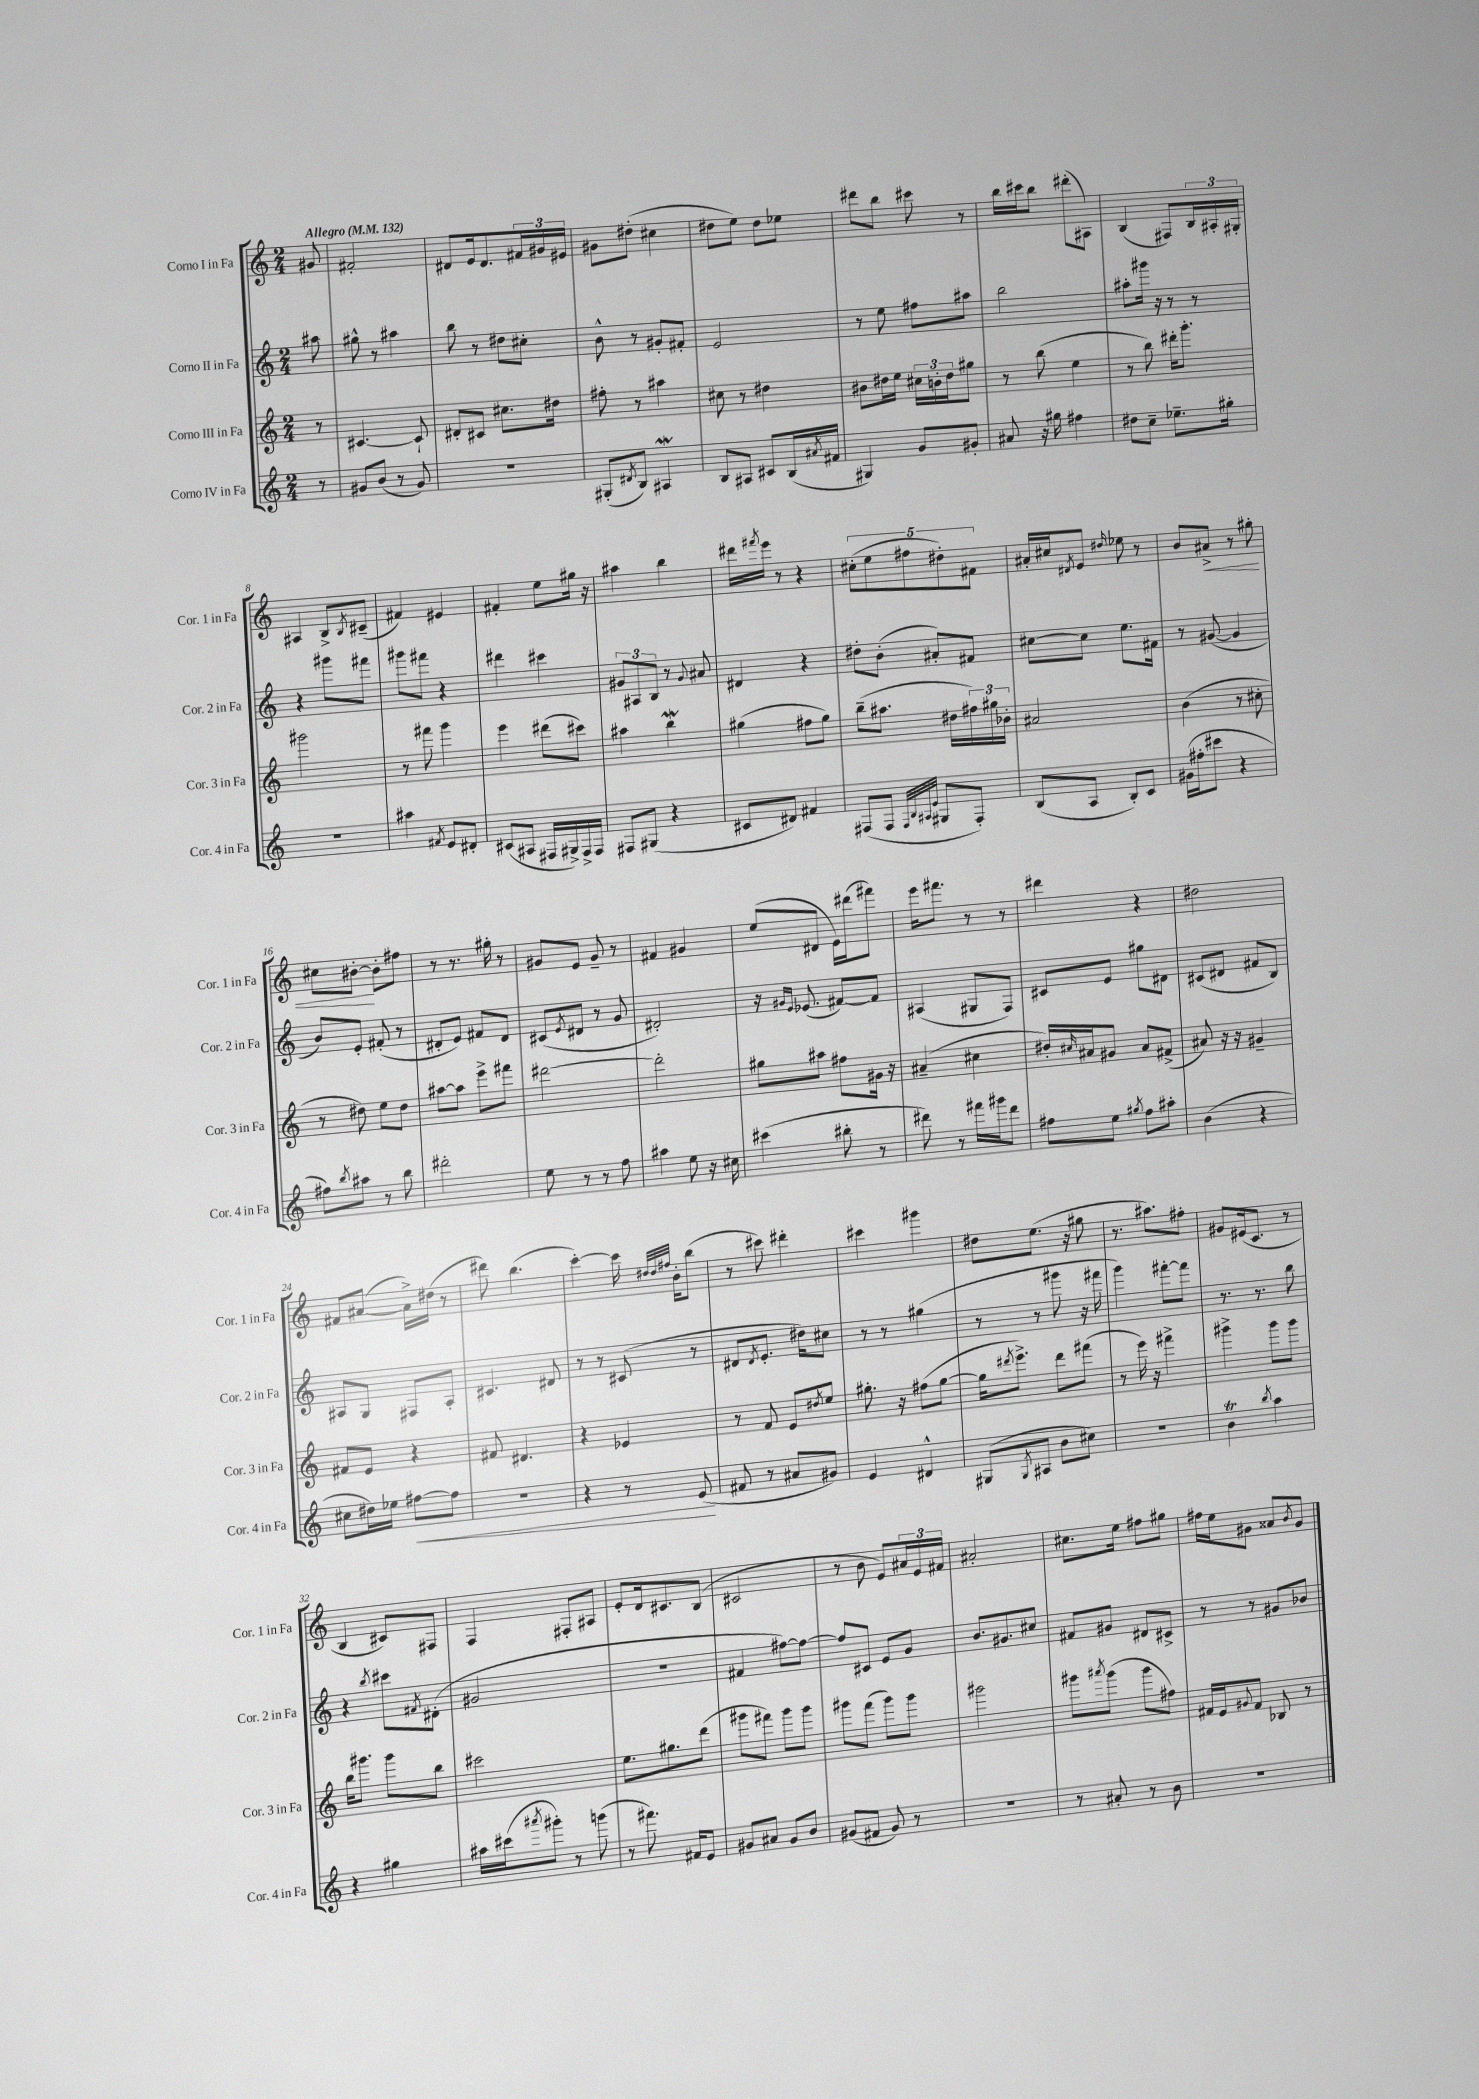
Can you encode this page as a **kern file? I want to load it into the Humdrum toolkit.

**kern	**dynam	**kern	**kern	**kern	**dynam
*part4	*part4	*part3	*part2	*part1	*part1
*staff4	*staff4	*staff3	*staff2	*staff1	*staff1
*I"Corno IV in Fa	*	*I"Corno III in Fa	*I"Corno II in Fa	*I"Corno I in Fa	*
*I'Cor. 4 in Fa	*	*I'Cor. 3 in Fa	*I'Cor. 2 in Fa	*I'Cor. 1 in Fa	*
*clefG2	*	*clefG2	*clefG2	*clefG2	*
*k[]	*	*k[]	*k[]	*k[]	*
*M2/4	*	*M2/4	*M2/4	*M2/4	*
*MM132	*	*MM132	*MM132	*MM132	*
=	=	=	=	=	=
!	!	!	!	!LO:TX:a:B:t=Allegro	!
8r	.	8r	8aa#X\	8g#X/	.
=1	=1	=1	=1	=1	=1
8g#X/L	.	[4.c#X/	8gg#X^^\	2f#X'/	.
(8b/J	.	.	8r	.	.
8r	.	.	4aa#X\	.	.
8g#/)	.	8c#`/]	.	.	.
=2	=2	=2	=2	=2	=2
2r	.	8d#X'/L	8bb\	8d#X/L	.
.	.	8c#X/J	8r	16e/k	.
.	.	.	.	8.d#/	.
.	.	8.cc#X\L	8dd#X\L	.	.
.	.	.	8cc#X'\J	24f#X/L	.
.	.	.	.	24g#X/	.
.	.	16dd#X\Jk	.	.	.
.	.	.	.	24e#X/JJ	.
=3	=3	=3	=3	=3	=3
(8G#X'/L	.	8ff#X'\	8b^^\	8g#X\L	.
8qd#X/	.	.	.	.	.
8B/J)	.	8r	8r	(8dd#X'\J	.
4A#XW/	.	4aa#X\	8g#X'/L	4cc#X\	.
.	.	.	8f#X'/J	.	.
=4	=4	=4	=4	=4	=4
8B/L	.	8cc#X\	2e/	8dd#X\L	.
8A#X/J	.	8r	.	8ee\J)	.
8c#X/L	.	4dd#X\	.	8dd#\L	.
(16B/L	.	.	.	8ee-X\J	.
8qa#X/	.	.	.	.	.
16f#X/JJ	.	.	.	.	.
=5	=5	=5	=5	=5	=5
4G#X/)	.	8b#X\L	8r	8ddd#X\L	.
.	.	16dd#X\L	8ee\	8bb\J	.
.	.	16ee\JJ	.	.	.
8g/L	.	24cc#X\LL	8ff#X\L	8ccc#X\	.
.	.	24bn'\	.	.	.
.	.	24dd#\J	.	.	.
8g#X'/J	.	8gg#X\J	8aa#X\J	8r	.
=6	=6	=6	=6	=6	=6
8a#X/	.	8r	2bb\	16bb\LL	.
.	.	.	.	16ccc#X\J	.
16r	.	(8bb\	.	8bb\J	.
16gg#X\	.	.	.	.	.
4ff#X\	.	4ee\	.	(8ddd#X'\L	.
.	.	.	.	8A#X\J)	.
=7	=7	=7	=7	=7	=7
8dd#X\L	.	8r	8aa#X'\L	(4B/	.
8cc~\J	.	8bb\)	16ggg#X\Jk	.	.
.	.	.	16r	.	.
8.ee-X~\L	.	16ddd#X'\KL	8r	8F#X/L)	.
.	.	8.ggg'\J	.	.	.
.	.	.	8r	24B/L	.
.	.	.	.	24A#X'/	.
16gg#X'\Jk	.	.	.	.	.
.	.	.	.	24G#X'/JJ	.
!!LO:LB:g=z
=8	=8	=8	=8	=8	=8
2r	.	2ggg#X\	4r	4A#X/	.
.	.	.	8ggg#X\L	8B^/L	.
.	.	.	.	8qB/	.
.	.	.	8fff#X\J	(8c#X~/J	.
=9	=9	=9	=9	=9	=9
4aa#X\	.	8r	8ggg#X\L	4f#X/)	.
.	.	8fff#X\	8fff#X\J	.	.
8qf#X/	.	.	.	.	.
8e/L	.	4ggg\	4r	4e#X/	.
8d#X'/J	.	.	.	.	.
=10	=10	=10	=10	=10	=10
(8c#X/L	.	4eee\	4ddd#X\	4f#X'/	.
8A#X/J	.	.	.	.	.
16F#X/LL	.	(8ddd#X\L	4ccc#X\	8ee\L	.
16G#X^/)	.	.	.	.	.
16F#^/	.	8ccc#X\J)	.	16gg#X\Jk	.
16F#/JJ	.	.	.	16r	.
=11	=11	=11	=11	=11	=11
8F#X/L	.	4aa#X\	12g#X/L	4aa#X\	.
.	.	.	12A#X/	.	.
(8G#X/J	.	.	.	.	.
.	.	.	12B/J	.	.
4r	.	4bbW\	8r	4bb\	.
.	.	.	8qqg#/	.	.
.	.	.	8a#X/	.	.
=12	=12	=12	=12	=12	=12
8c#X/L	.	(4gg#X\	4d#X/	16ddd#X\LL	.
.	.	.	.	8qfff#X/	.
.	.	.	.	16eee\JJ	.
8d#X/J)	.	.	.	8r	.
4f#X/	.	8ff#X\L	4r	4r	.
.	.	8gg#\J)	.	.	.
=13	=13	=13	=13	=13	=13
(8F#X/L	.	(8bb~\L	8dd#X'\L	(10cc#X'\L	.
.	.	.	.	10ee\	.
8F#/J	.	8.aa#X\J	(8b'\J	.	.
.	.	.	.	10ff#X\	.
32qqF#/LLL	.	.	.	.	.
32qqB/	.	.	.	.	.
32qqA#X/	.	.	.	.	.
32qqe/JJJ	.	.	.	.	.
8G#X/L	.	.	8a#X'/L)	.	.
.	.	.	.	10dd#X'\)	.
.	.	16dd#X\LL	.	.	.
8F#'/J)	.	24ff#X\)	8f#X/J	.	.
.	.	.	.	10f#X\J	.
.	.	24gg#X\	.	.	.
.	.	24b-X'\JJ	.	.	.
=14	=14	=14	=14	=14	=14
(8B/L	.	2a#X/	[8cc#X\L	16a#X'/LL	.
.	.	.	.	16cc#X/J	.
.	.	.	.	8qd#X/	.
8A/J	.	.	8cc#\J]	8e/J	.
.	.	.	.	16qqdd#X/	.
8B'/L)	.	.	8.ee\L	8ee-X\	.
8c/J	.	.	.	8r	.
.	.	.	16f#X\Jk	.	.
=15	=15	=15	=15	=15	=15
(16g#X\LL	.	(4b\	8r	8b/L	.
16ff#X'\J	.	.	.	.	.
!	!	!	!	!	!LO:HP:b
8ccc#X\J	.	.	([8g#X/	8a#X^/J	<
4r	.	8r	4g#/]	8r	.
.	.	8cc#X'\	.	8gg#X'\	.
!!LO:LB:g=z
=16	=16	=16	=16	=16	=16
8ff#X\L)	.	8r	8b/L)	8cc#X\L	.
8qbb/	.	.	.	.	.
8aa#X\J	.	8dd#X\)	8e'/J	[8b#X'\J	.
8r	.	8ee\L	(8f#X'/	8b#'\L]	[
8bb\	.	8dd#\J	8r	8ff#X\J	.
=17	=17	=17	=17	=17	=17
2ddd#X'\	.	[8aa#X\L	8d#X'/L	8r	.
.	.	8aa#\J]	8e/J)	8.r	.
.	.	8eee^\L	8f#X/L	.	.
.	.	.	.	16gg#X'\	.
.	.	8fff#X\J	8d#/J	8r	.
=18	=18	=18	=18	=18	=18
8ee\	.	[2ddd#X\	(8c#X/L	8g#X/L	.
.	.	.	8qe/	.	.
8r	.	.	8d#X/J	8e/J	.
8r	.	.	8r	8g#~/	.
8ff\	.	.	8g/	8r	.
=19	=19	=19	=19	=19	=19
4aa#X\	.	2ddd#'\]	2d#X'/)	4f#X/	.
8ee\	.	.	.	4g#X/	.
16r	.	.	.	.	.
16cc#X\	.	.	.	.	.
=20	=20	=20	=20	=20	=20
(4ccc#X\	.	8gg#X\L	16r	(8ee/L	.
.	.	.	16qqg#X/LL	.	.
.	.	.	16qqe/JJ	.	.
.	.	.	(8.e-X/	.	.
.	.	8aa#X\J	.	8d#X/J	.
8bb#X'\	.	8ff#X\L	[8f#X/L)	16e\LL)	.
.	.	.	.	(16ddd#X\J	.
8r	.	16g#X\Jk	8f#/J]	8fff#X\J)	.
.	.	16r	.	.	.
=21	=21	=21	=21	=21	=21
8ddd#X\)	.	(4a#X~/	(4A#X/	16eee\KL	.
.	.	.	.	8.fff#X\J	.
8r	.	.	.	.	.
16fff#X\LL	.	4cc#X\	8G#X/L	8r	.
16ggg#X\J	.	.	.	.	.
8ddd#\J	.	.	8F/J)	8r	.
=22	=22	=22	=22	=22	=22
8ff#X\L	.	16dd#X'/LL)	8c#X/L	4ddd#X\	.
.	.	16qqcc#X/	.	.	.
.	.	16a#X/J	.	.	.
8ee\J	.	8g#X/J	8e/J	.	.
8qgg#X/	.	.	.	.	.
8ff#\L	.	8a#/L	8gg#X\L	4r	.
8aa#X'\J	.	(8f#X^/J	8d#X\J	.	.
=23	=23	=23	=23	=23	=23
(4b\	.	8a#X/)	(8c#X/L	2dd#X\	.
.	.	16r	8d#X/J	.	.
.	.	16r	.	.	.
4r	.	4g#X~/	8f#X/L	.	.
.	.	.	8B/J)	.	.
!!LO:LB:g=z
=24	=24	=24	=24	=24	=24
8cc#X\L	.	8f#X/L	8A#X/L	8f#X/L	.
16dd#X\L)	.	8e/J	8G/J	([8a#X/J	.
16ee-X\JJ	.	.	.	.	.
!	!LO:HP:b	!	!	!	!
[8ff#X\L	<	4r	8F#X/L	16a#^\LL])	.
.	.	.	.	(16dd#X\JJ	.
8ff#\J]	.	.	8A#'/J	8r	.
=25	=25	=25	=25	=25	=25
2r	.	8f#X/	4.c#X/	8ddd#X\)	.
.	.	4.d#X/	.	(4.bb\	.
.	.	.	8d#X/	.	.
=26	=26	=26	=26	=26	=26
4r	.	4r	8r	[4ccc'\)	.
.	.	.	8r	.	.
8r	.	4e-X/	(8c#X/	16ccc\]	.
.	.	.	.	32qqdd#X/LLL	.
.	.	.	.	32qqdd#/	.
.	.	.	.	32qqff#X/JJJ	.
.	.	.	.	16b'\KL	.
(8e/	.	.	8r	(8bb\J	.
.	[	.	.	.	.
=27	=27	=27	=27	=27	=27
8f#X/	.	8r	8d#X/L	8r	.
.	.	.	8qd#/	.	.
8r	.	8f/	8.e'/J	8ccc#X\)	.
8a#X/L	.	8e/L	.	4ddd#X'\	.
.	.	.	16dd#X\KL)	.	.
.	.	8qdd#X/	.	.	.
8g#X/J)	.	8ee/J	8cc#X\J	.	.
=28	=28	=28	=28	=28	=28
4e/	.	8.gg#X'\	8r	4ccc#X\	.
.	.	.	8r	.	.
.	.	16r	.	.	.
4d#X^^/	.	(8ff#X\L	(4gg#X\	4ggg#X\	.
.	.	[8gg#\J	.	.	.
=29	=29	=29	=29	=29	=29
(8G#X/L	.	16gg#\KL]	8r	8dd#X\L	.
.	.	8qddd#X/	.	.	.
.	.	8.eee^\J)	.	.	.
8qG#/	.	.	.	.	.
8A#X/J	.	.	8r	(8.ee\J	.
8b\L	.	8ddd#\L	8ggg#X\	.	.
.	.	.	.	16r	.
8cc#X\J)	.	(8fff#X\J	16r	8gg#X\	.
.	.	.	16fff#X\	.	.
=30	=30	=30	=30	=30	=30
2r	.	8r	4ggg\)	8.r	.
.	.	16eee\)	.	.	.
.	.	16r	.	8.aa#X\L)	.
.	.	4fff#X^\	[8fff#X'\L	.	.
.	.	.	8fff#\J]	8ff#X'\J	.
=31	=31	=31	=31	=31	=31
4bt\	.	4ggg#X^\	8.r	8g#X/L	.
.	.	.	.	(16e#X/k	.
.	.	.	8.r	8.c/J	.
8qbb/	.	.	.	.	.
4aa\	.	8ggg#\L	.	.	.
.	.	8ggg#\J	8bb\	8r	.
!!LO:LB:g=z
=32	=32	=32	=32	=32	=32
4r	.	16bb\KL	4r	4B/	.
.	.	8.ggg#X\J	.	.	.
.	.	.	8qbb/	.	.
4gg#X\	.	8ggg#\L	8ccc#X\L	8c#X/L)	.
.	.	.	8qf#X/	.	.
.	.	8bb\J	(8d#X'\J	8F#X/J	.
=33	=33	=33	=33	=33	=33
16aa#X\LL	.	2ccc#X\	2g#X/	4F/	.
(16ccc#X\J	.	.	.	.	.
8qaaa#X/	.	.	.	.	.
8ggg#X'\J)	.	.	.	.	.
8r	.	.	.	8F#X'/L	.
(8gggn\	.	.	.	8A#X/J	.
=34	=34	=34	=34	=34	=34
8r	.	8.ee\L	2r	8e'/L	.
8.fff#X\)	.	.	.	16d/k	.
.	.	8.gg#X\	.	8.c#X/	.
16f#X/KL	.	.	.	.	.
8e/J	.	(8ddd\J	.	(8B/J	.
=35	=35	=35	=35	=35	=35
8g#X/L	.	8ggg#X\L	4f#X/	2c#X/	.
8a#X/J	.	8fff#X\J)	.	.	.
8g#/L	.	8ggg#\L	[8ff#X\L)	.	.
8b/J	.	8ggg#\J	8ff#\J_	.	.
=36	=36	=36	=36	=36	=36
(8g#X/L	.	8ggg#X\L	8ff#/L]	8r	.
8f#X/J	.	(8fff\J	8c#X/J	8b\	.
8g#/)	.	8ggg#\L)	8e/L	8e/L)	.
8r	.	8ggg#\J	8g/J	24a#X/L	.
.	.	.	.	24e/	.
.	.	.	.	24f#X/JJ	.
=37	=37	=37	=37	=37	=37
2r	.	2ggg#X\	8.b/L	2a#X'/	.
.	.	.	8.g#X/	.	.
.	.	.	8cc#X/J	.	.
=38	=38	=38	=38	=38	=38
8r	.	8ggg#X\L	8f#X/L	8.cc#X\L	.
.	.	8qaaa#X/	.	.	.
8a#X'/	.	(8ggg#\J	8g#X/J	.	.
.	.	.	.	16ee\Jk	.
8r	.	8ggg#\L	8d#X/L	8ff#X\L	.
8b\	.	8ff#X\J)	8c#X^/J	8gg#X\J	.
=39	=39	=39	=39	=39	=39
2r	.	16f#X/LL	8r	16ff#X\LL	.
.	.	16e/J	.	16ee\J	.
.	.	8qqg#X/	.	.	.
.	.	8f#/J	8r	8g#X\J	.
.	.	8B-X/	8g#X/L	8a##X/L	.
.	.	.	.	8qb/	.
.	.	8r	8b-X/J	8g#/J	.
==	==	==	==	==	==
*-	*-	*-	*-	*-	*-
